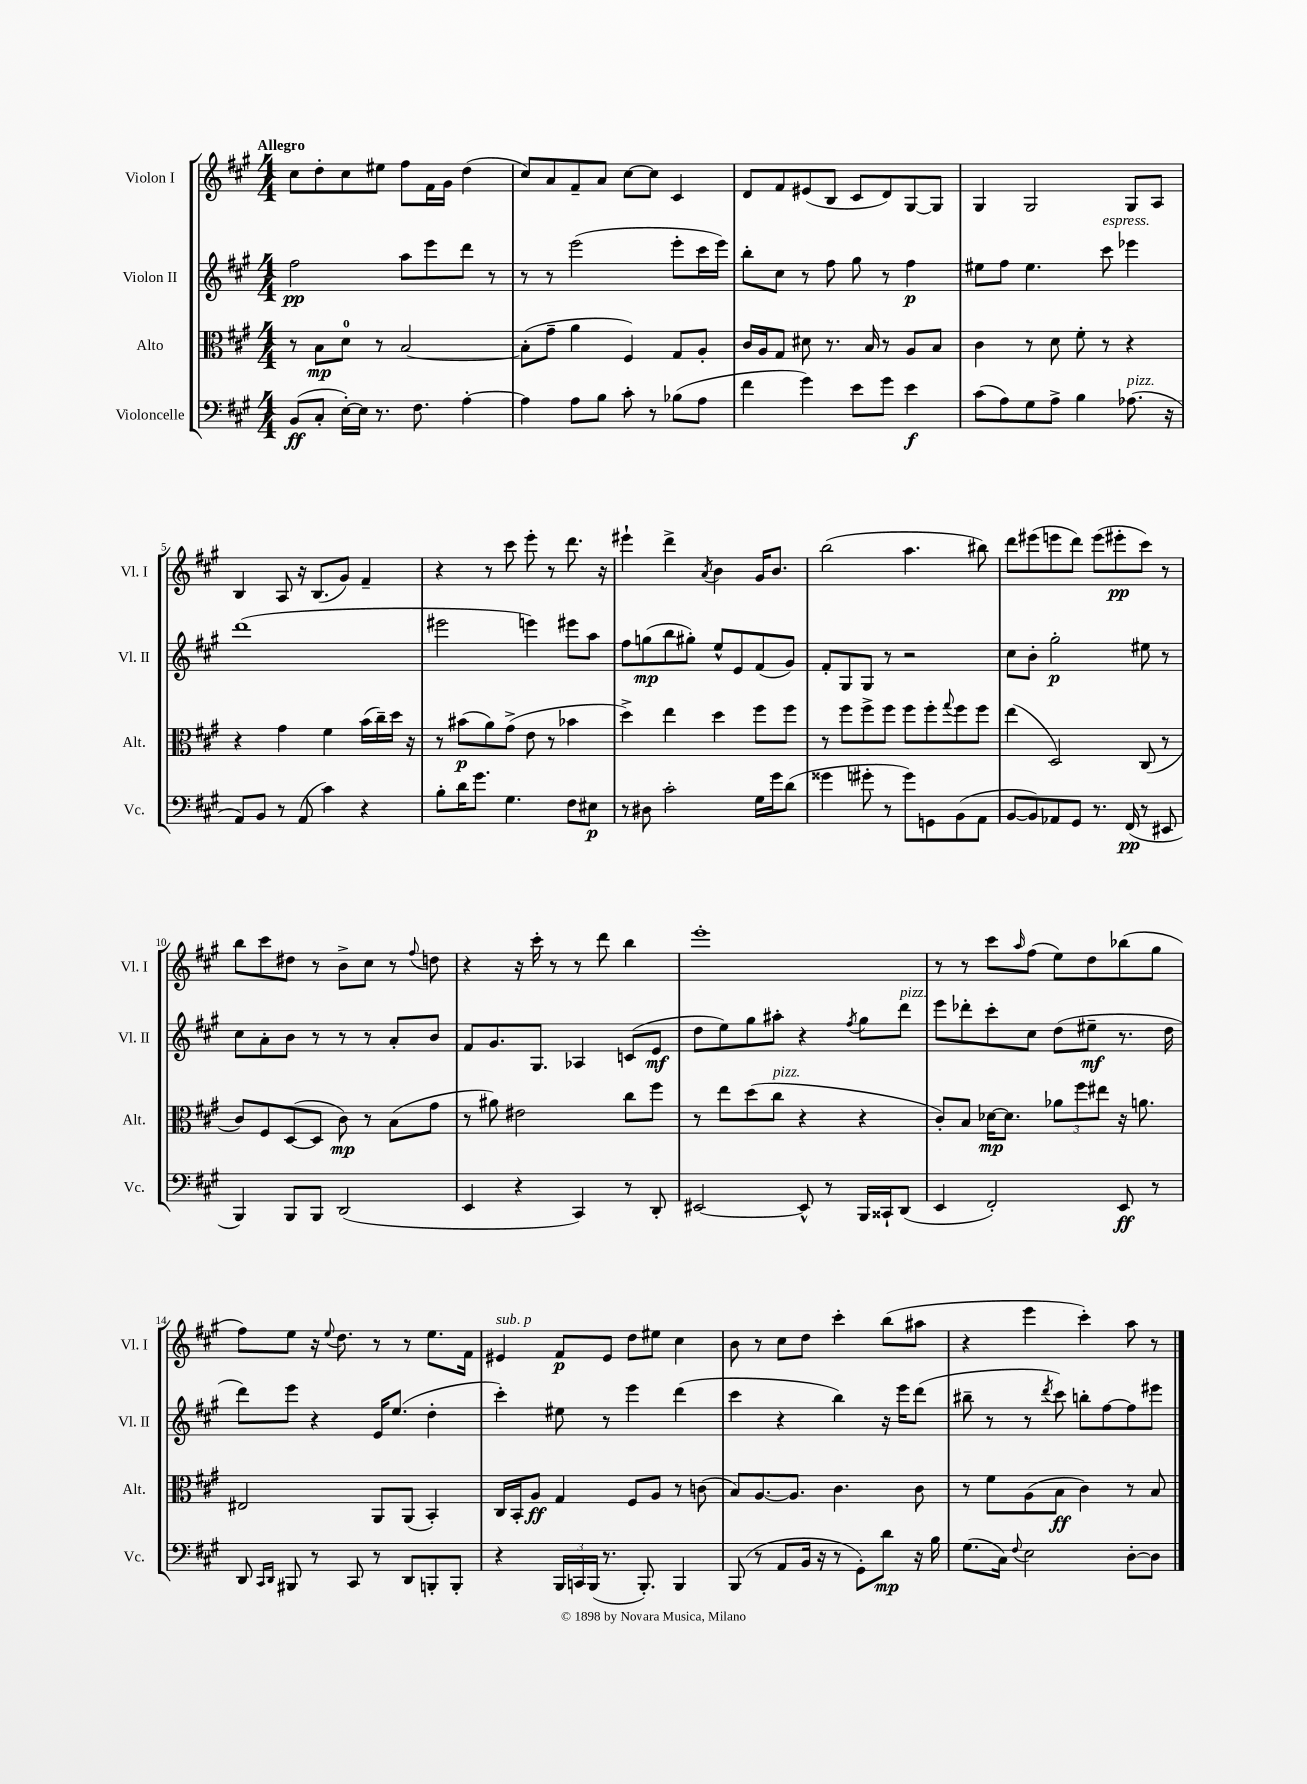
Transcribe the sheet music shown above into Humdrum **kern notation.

**kern	**kern	**kern	**kern
*staff4	*staff3	*staff2	*staff1
*clefF4	*clefC3	*clefG2	*clefG2
*k[f#c#g#]	*k[f#c#g#]	*k[f#c#g#]	*k[f#c#g#]
*M4/4	*M4/4	*M4/4	*M4/4
(8BB	8r	2ff#	8cc#
8C#'	8B	.	8dd'
[16E')	8d	.	8cc#
16E]	.	.	.
8.r	8r	.	8ee#
.	[2B	8aa	8ff#
8.F#	.	.	.
.	.	8eee	16f#
.	.	.	16g#
[4A'	.	8ddd	(4dd
.	.	8r	.
=	=	=	=
4A]	(8B']	8r	8cc#)
.	8g#~	8r	8a
8A	4a	(2eee	8f#~
8B	.	.	8a
8c#'	4F#)	.	[8cc#
8r	.	.	8cc#]
(8B-	8G#	8eee'	4c#
8A	8A'	16ccc#	.
.	.	16eee)	.
=	=	=	=
4f#	16c#	8bb'	8d
.	16A	.	.
.	8G#	8cc#	8f#
4g#)	8d#	8r	(8e#
.	8.r	8ff#	8B
8e	.	8gg#	8c#
.	16B	.	.
8g#	8r	8r	8d)
4e	8A	4ff#	[8G#
.	8B	.	8G#]
=	=	=	=
(8c#	4c#	8ee#	4G#
8A)	.	8ff#	.
8G#	8r	4.ee#	2G#
8A^	8d	.	.
4B	8f#'	.	.
.	8r	8ccc#	.
(8.A-	4r	4eee-	8G#
.	.	.	8A
16r	.	.	.
=	=	=	=
8AA)	4r	(1ddd	4B
8BB	.	.	.
8r	4g#	.	8A
(8AA	.	.	16r
.	.	.	(8.B
4c#)	4f#	.	.
.	.	.	8g#)
4r	(16b	.	4f#~
.	16cc#~)	.	.
.	16dd	.	.
.	16r	.	.
=	=	=	=
8B'	8r	2eee#	4r
16d	(8b#	.	.
8.g#	.	.	.
.	8a)	.	8r
4.G#	(8g#^	.	8ccc#
.	8e	4eee)	8eee'
.	8r	.	8r
8F#	4b-	8eee#	8.ddd
8E#	.	8aa	.
.	.	.	16r
=	=	=	=
8r	4dd^)	8ff#	4eee#`
8D#	.	(8gg	.
2c#'	4ee	8bb	4ddd^
.	.	8gg#')	.
.	.	.	8qa
.	4dd	8ee^^	4b
.	.	8e	.
16G#	8ff#	(8f#	16g#
16g#	.	.	8.b
(8d	8ff#	8g#)	.
=	=	=	=
4g##	8r	8f#'	(2bb
.	8ff#	8G#	.
8g#'	8ff#^	8G#	.
8r	8ff#	8r	.
8g#)	8ff#	2r	4.aa
8GG	8ff#'	.	.
.	8qqgg#	.	.
(8BB	8ff#	.	.
8AA	8ff#	.	8bb#)
=	=	=	=
[8BB	(4ee	8cc#	8ddd
8BB])	.	8b'	(8eee#
8AA-	2D)	2gg#'	8eee
8GG#	.	.	8ddd)
8.r	.	.	(8eee
.	.	.	8eee#'
(16FF#	.	.	.
8r	(8C#	8ee#	8ccc#)
8EE#	8r	8r	8r
=	=	=	=
4BBB)	8c#)	8cc#	8bb
.	8F#	8a'	8ccc#
8BBB	([8D	8b	8dd#
8BBB	8D]	8r	8r
(2DD	8c#)	8r	8b^
.	8r	8r	8cc#
.	(8B	8a'	8r
.	.	.	8qqff#
.	8g#	8b	8dd
=	=	=	=
4EE	8r	8f#	4r
.	8a#)	8.g#	.
4r	2e#	.	16r
.	.	8.G#	16ccc#'
.	.	.	8r
4CC#)	.	4A-	8r
.	.	.	8ddd
8r	8cc#	(8c	4bb
8DD'	8ff#	8e	.
=	=	=	=
[2EE#	8r	8dd	1eee'
.	8ee	8ee)	.
.	(8dd	8gg#	.
.	8cc#	8aa#'	.
8EE#^^]	4r	4r	.
8r	.	.	.
.	.	8qff#	.
16BBB	4r	8gg#	.
16CC##`	.	.	.
(8DD	.	8ddd	.
=	=	=	=
4EE	8c#')	8eee	8r
.	8B	8ddd-'	8r
2FF#')	[16d-	8ccc#'	8ccc#
.	8.d-]	.	.
.	.	.	16qqaa
.	.	8cc#	(8ff#
.	12a-	(8dd	8ee)
.	12ff#	.	.
.	.	8ee#~	8dd
.	12ee#	.	.
8EE	16r	8.r	(8bb-
.	8.a	.	.
8r	.	.	8gg#
.	.	16dd	.
=	=	=	=
8DD	2E#	8ddd)	8ff#)
16qqCC#	.	.	.
16qqDD	.	.	.
8BBB#	.	8eee	8ee
8r	.	4r	16r
.	.	.	8qqee
.	.	.	8.dd
8CC#	.	.	.
8r	8AA	16e	8r
.	.	(8.ee	.
8DD	(8AA	.	8r
8BBB'	4BB')	4dd'	8.ee
8BBB'	.	.	.
.	.	.	16f#
=	=	=	=
4r	16C#	4ccc#')	4e#
.	16BB'	.	.
.	8A	.	.
24BBB	4G#	8ee#	8f#
24CC	.	.	.
(24BBB	.	.	.
8.r	.	8r	8e#
.	8F#	4eee	8dd
8.BBB')	.	.	.
.	8A	.	8ee#
4BBB	8r	(4ddd	4cc#
.	(8c	.	.
=	=	=	=
(8BBB	8B)	4ccc#	8b
8r	[8.A	.	8r
8AA	.	4r	8cc#
.	8.A]	.	.
16BB	.	.	8dd
16r	.	.	.
8r	4.c#	4bb)	4ccc#'
8GG#')	.	.	.
8d	.	16r	(8bb
.	.	16eee	.
16r	8c#	(8ddd	8aa#
16B	.	.	.
=	=	=	=
(8.G#	8r	8bb#~	4r
.	8f#	8r	.
16C#)	.	.	.
8qqF#	.	.	.
2E	(8A	8r	4eee
.	.	8qddd	.
.	8B	8ccc#)	.
.	4c#)	8bb'	4ccc#')
.	.	[8ff#	.
[8D'	8r	8ff#]	8aa
8D]	8B	8eee#	8r
==	==	==	==
*-	*-	*-	*-
